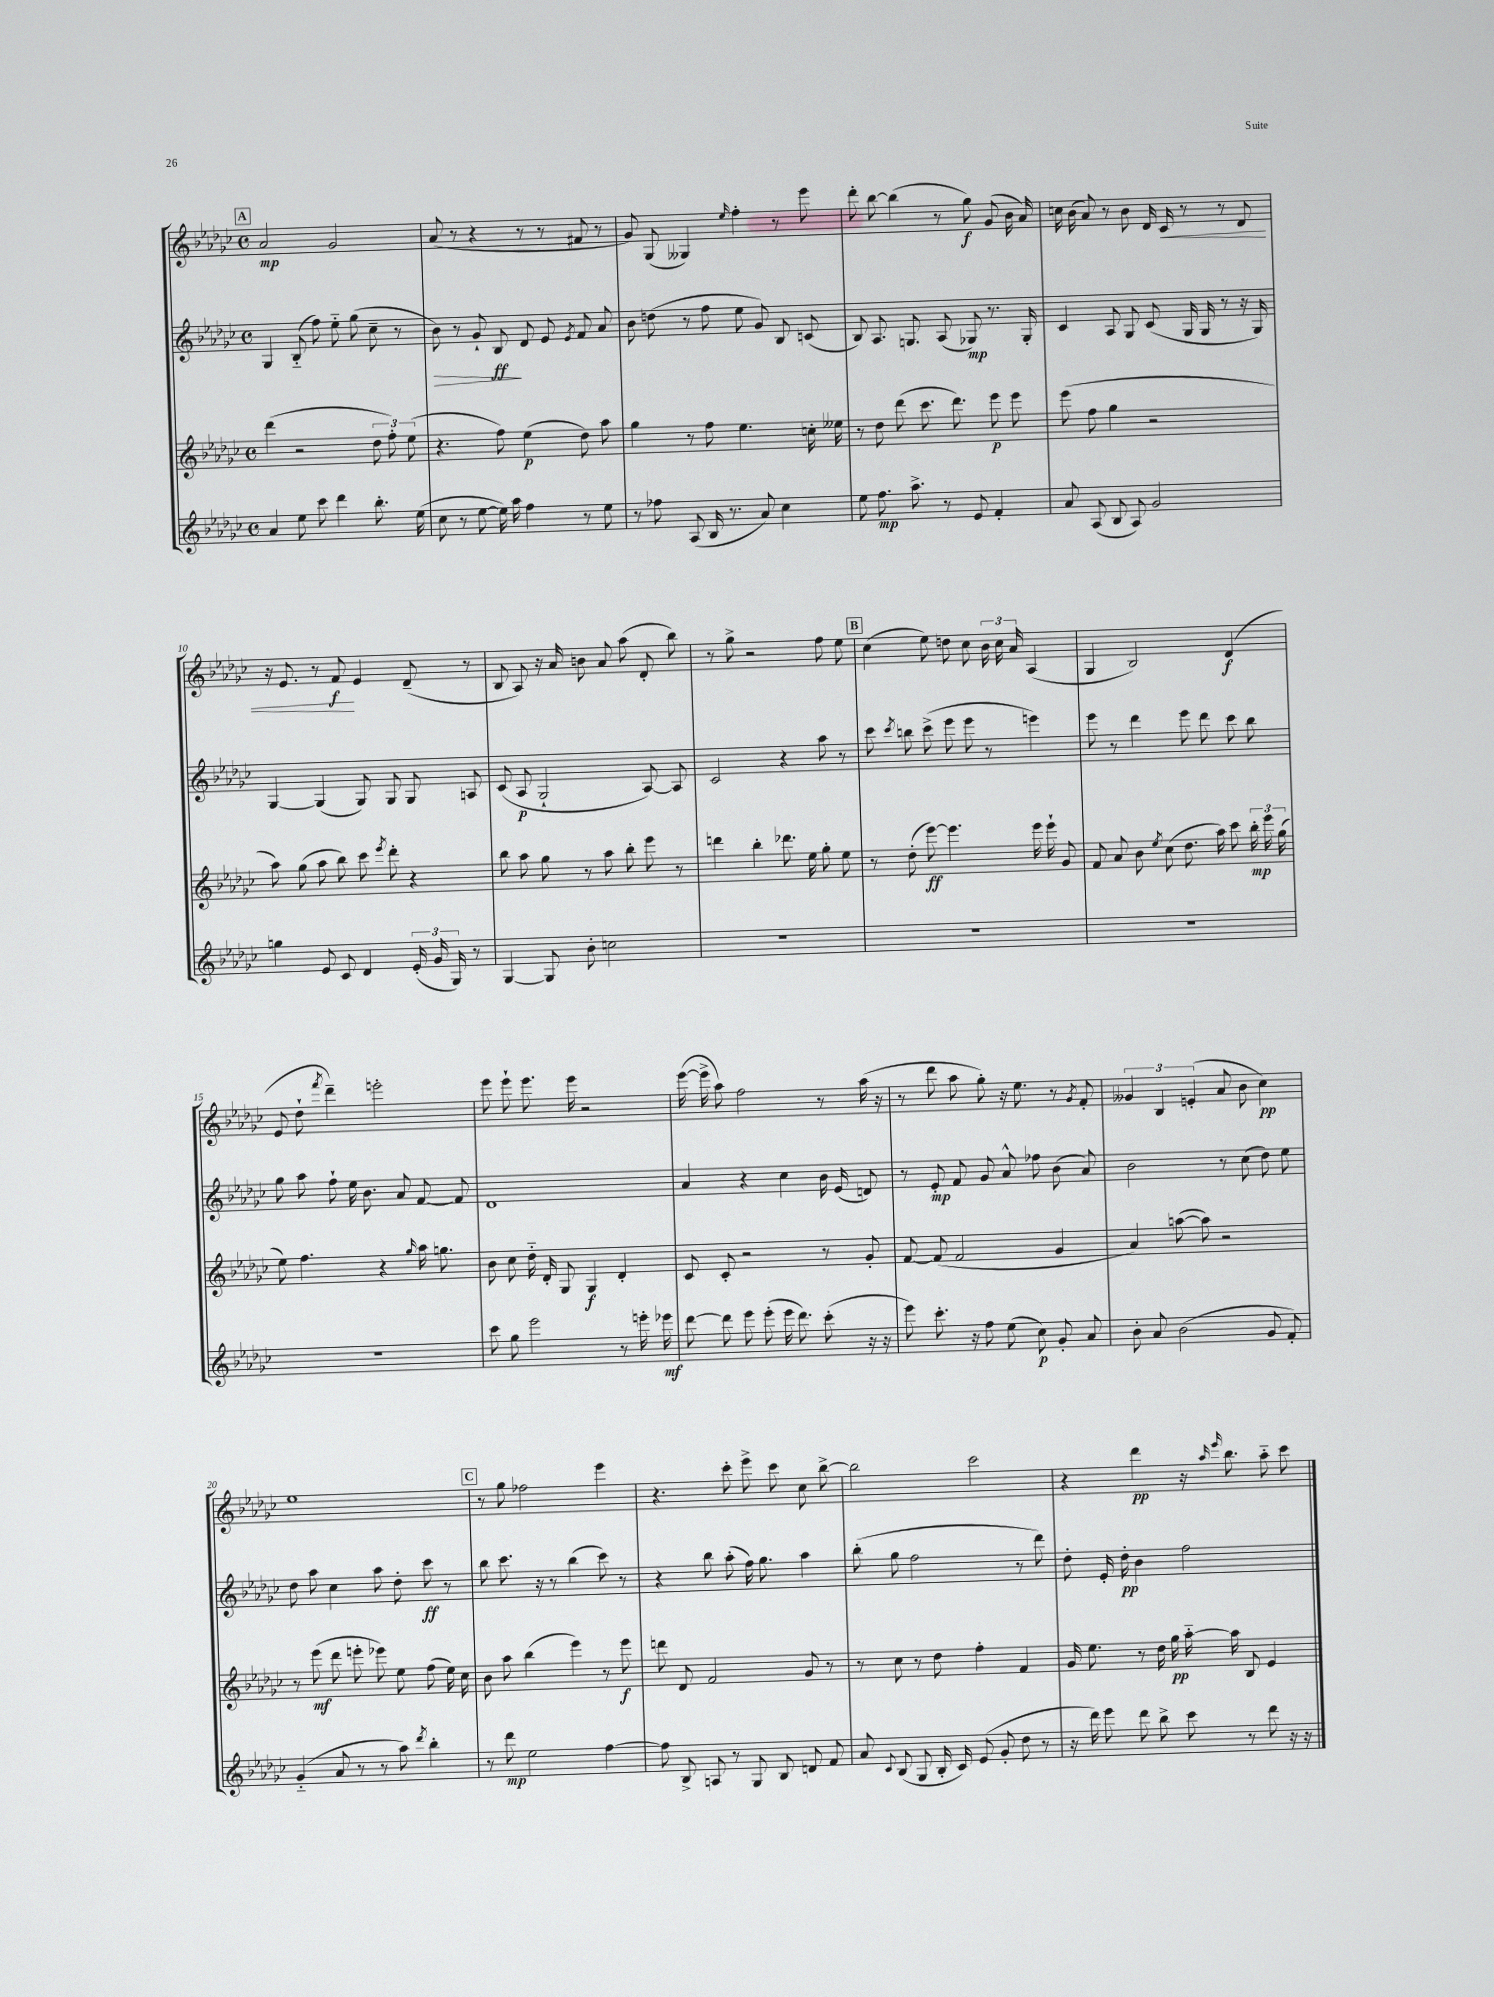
<<
\new StaffGroup <<
\new Staff = "s0" {
    \clef treble \key ges \major \defaultTimeSignature \time 4/4
    \autoBeamOff \mark \markup { \box "A" } aes'2\mp ges'2 |
    aes'8( r8 r4 r8 r8 fis'8 r8 |
    ges'8) ges8( geses4) \grace { ees''16 } f''4-. r8 ees'''8 |
    des'''8-. bes''8~ bes''4( r8 ges''8\f) ges'8( bes'16 aes'16) |
    c''16 bes'16( aes'8) r8 bes'8 des'16 ces'16\< r8 r8 des'8 |
    r16 ees'8. r8 f'8\f\! ees'4 des'8--( r8 |
    bes8 aes8) r16 aes'16 b'8 aes'8 aes''8( des'8-. bes''8) |
    r8 ges''8-> r2 f''8 ees''8 |
    \mark \markup { \box "B" } ces''4( ees''8) d''8 ces''8 \tuplet 3/2 { bes'16 ces''16 aes'16 } aes4( |
    ges4 bes2) des'4\f( |
    ees'8 des''8-! \acciaccatura { f'''8 } des'''4--) e'''2-. |
    ees'''8 ees'''8-! ees'''8. ees'''16 r2 |
    ees'''16~( ees'''16-> aes''8) f''2 r8 aes''16( r16 |
    r8 des'''8 aes''8 ges''8-.) r16 ees''8. r8 \acciaccatura { ges'8 } f'8-. |
    \tuplet 3/2 { geses'4 bes4 e'4-.( } aes'8 bes'8 ces''4\pp) |
    ees''1 |
    \mark \markup { \box "C" } r8 ges''8 fes''2 ees'''4 |
    r4. ces'''8-. ees'''8-> ces'''8 ces''8 bes''8~-> |
    bes''2 ces'''2 |
    r4 des'''4\pp r16 \grace { aes''16 ees'''16 } bes''8. aes''8-_ ces'''8 \bar "|." |
}
\new Staff = "s1" {
    \clef treble \key ges \major \defaultTimeSignature \time 4/4
    \autoBeamOff \mark \markup { \box "A" } ges4 bes8-_( f''8) ees''8-_ ges''8( ces''8-- r8 |
    bes'8\>) r8 ges'8-! bes8\ff\! des'8 ees'8 \acciaccatura { ees'8 } f'8 aes'8 |
    bes'8 d''8( r8 f''8 ees''8 ges'8) bes8 c'8( |
    bes8) aes8. g8. aes8( ges8\mp) r8. ges16-. |
    ces'4 aes8 ges8 ces'8( ges16 ges16 r8 r16 ges16) |
    ges4~ ges4( ges8) ges8 ges8 a8 |
    ces'8( aes8\p ges2-! aes8~) aes8 |
    ces'2 r4 aes''8 r8 |
    \mark \markup { \box "B" } ces'''8 \acciaccatura { ces'''8 } b''8 ces'''8->( ees'''8 ees'''8 r8 e'''4) |
    ees'''8 r8 des'''4 ees'''8 des'''8 ces'''8 bes''8 |
    ges''8 aes''8 f''8-! ees''16 bes'8. aes'8 f'8~ f'8 |
    des'1 |
    aes'4 r4 ces''4 bes'16 ees'16( d'8) |
    r8 ees'8-.\mp f'8 ges'8 aes'8-^ fes''8 bes'8( aes'8) |
    bes'2 r8 ces''8( des''8) ees''8 |
    des''8 aes''8 ces''4 aes''8 des''8-. ces'''8\ff r8 |
    \mark \markup { \box "C" } bes''8 ces'''8. r16 r8 bes''4( ces'''8) r8 |
    r4 bes''8 aes''8-.( f''16) ges''8. aes''4 |
    bes''8-.( ges''8 f''2 r8 des'''8) |
    des''8-. ees'16-. des''16-.\pp bes'4 f''2 \bar "|." |
}
\new Staff = "s2" {
    \clef treble \key ges \major \defaultTimeSignature \time 4/4
    \autoBeamOff \mark \markup { \box "A" } des'''4( r2 \tuplet 3/2 { des''8 f''8-.) ees''8( } |
    r4. f''8) ees''4\p( des''8) aes''8 |
    ges''4 r8 f''8 ees''4. c''16-. eeses''16 |
    r8 des''8 des'''8( ces'''8. des'''8.) ees'''8\p ees'''8 |
    ees'''8( f''8 ges''4 r2 |
    aes''8) ges''8( aes''8 bes''8) ces'''8 \acciaccatura { ees'''8 } des'''8-. r4 |
    bes''8 aes''8 ges''8 r8 aes''8 bes''8-. ees'''8 r8 |
    d'''4 bes''4-. des'''8. ees''16 ges''8-. ees''8 |
    \mark \markup { \box "B" } r8 des''8-.( ees'''8~\ff) ees'''4. ees'''16 ees'''16-! ges'8 |
    f'8 aes'8 bes'8 \acciaccatura { ees''8 } ces''8( des''8. aes''16) ces'''8 \tuplet 3/2 { bes''16-.\mp ees'''16 ges''16( } |
    ees''8) f''4. r4 \grace { ges''16 } aes''16 g''8. |
    bes'8 ces''8 des''16-_ des'16-. ges8 ges4\f des'4-. |
    ces'8 ces'8-. r2 r8 ges'8-. |
    f'8~ f'8( f'2 ges'4 |
    aes'4) a''8~( a''8) r2 |
    r8 ees'''8\mf( des'''8 e'''8-. ees'''8) ees''8 f''8( ees''16) ces''16 |
    \mark \markup { \box "C" } bes'8 aes''8 bes''4( ees'''4) r8 ees'''8\f |
    d'''8 des'8 f'2 ges'8 r8 |
    r8 ces''8 r8 des''8 f''4-. f'4 |
    ges'16 ees''8. r8 des''16 ges''16\pp aes''16~-_ aes''16 bes8 ees'4 \bar "|." |
}
\new Staff = "s3" {
    \clef treble \key ges \major \defaultTimeSignature \time 4/4
    \autoBeamOff \mark \markup { \box "A" } aes'4 ees''8 ces'''8 des'''4 bes''8.-. ees''16( |
    ces''8 r8 ees''8~ ees''16) aes''16 f''4 r8 ees''8 |
    r8 fes''8 aes8( bes16 r8. aes'8) ces''4 |
    ees''8 f''8.\mp aes''8.-> r8 ees'8 f'4-. |
    aes'8 aes8( bes8 aes8) ges'2 |
    g''4 ees'8 ces'8 des'4 \tuplet 3/2 { ees'16-.( ges'16 ges16) } r8 |
    ges4~ ges8 bes'8-. c''2 |
    R1 |
    \mark \markup { \box "B" } R1 |
    R1 |
    R1 |
    ces'''8 ges''8 ees'''2 r8 e'''16-. ees'''16\mf |
    des'''8~ des'''8 ees'''8 ees'''8-.( ees'''16 des'''8.) ces'''8-.( r16 r16 |
    ees'''8) ces'''8.-. r16 f''8 ees''8( ces''8\p) ges'8-. aes'8 |
    bes'8-. aes'8 bes'2( ges'8 f'8-.) |
    ges'4-_( aes'8 r8 r8 aes''8) \acciaccatura { des'''8 } bes''4-. |
    \mark \markup { \box "C" } r8 des'''8\mp ees''2 f''4~ |
    f''8 bes8-> a8 r8 ges8 bes8 d'8 f'8 |
    aes'8 \appoggiatura { ces'8 } bes8( ges8 bes16-. ces'16) ees'8( ges'8-. des''8 r8 |
    r16 des'''16) ees'''8 des'''8 bes''8-> ces'''8 r8 des'''8 r16 r16 \bar "|." |
}
>>
>>
\layout { \context { \Score currentBarNumber = #5 } }
